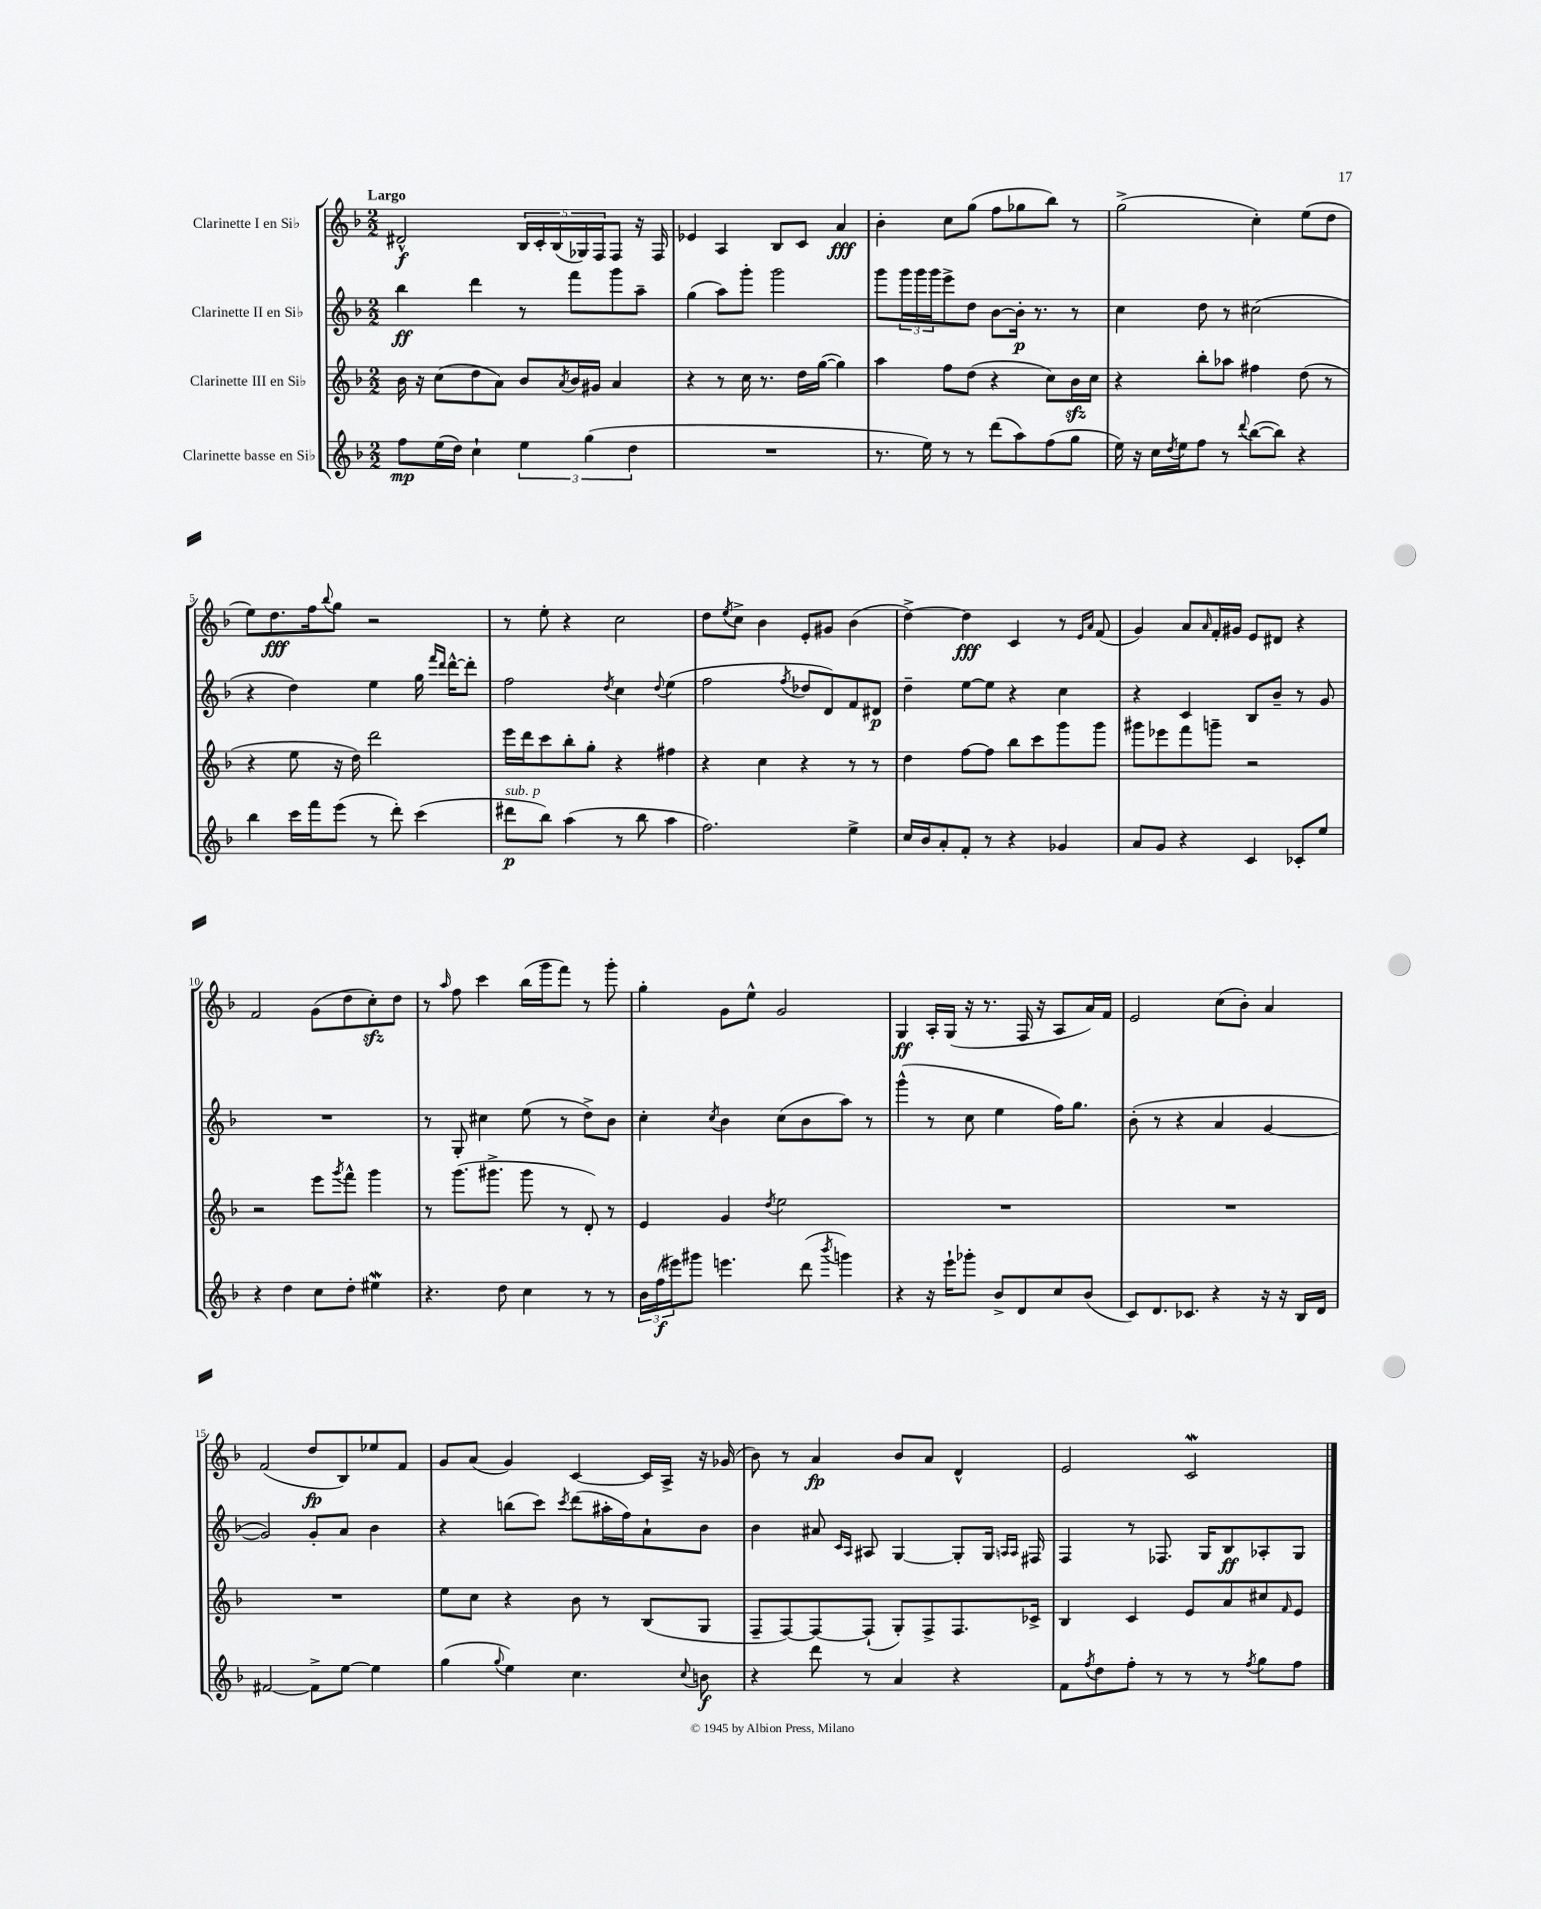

**kern	**kern	**kern	**kern
*staff4	*staff3	*staff2	*staff1
*clefG2	*clefG2	*clefG2	*clefG2
*k[b-]	*k[b-]	*k[b-]	*k[b-]
*M2/2	*M2/2	*M2/2	*M2/2
8ff	16b-	4bb-	2d#^^
.	16r	.	.
(16ee	(8cc	.	.
16dd)	.	.	.
4cc`	8dd	4ddd	.
.	8a)	.	.
6ee	8b-	8r	20B-
.	.	.	20c'
.	.	.	(20B-
.	8qa	.	.
.	16b-	8fff	.
.	.	.	20G-)
(6gg	.	.	.
.	16g#	.	.
.	.	.	20F
.	4a	8ggg	8F
6dd	.	.	.
.	.	8aa~	16r
.	.	.	16F
=	=	=	=
1r	4r	(4gg	4e-
.	8r	8aa)	4A
.	16cc	8ggg'	.
.	8.r	.	.
.	.	2ggg	8B-
.	16dd	.	8c
.	([16gg	.	.
.	4gg])	.	4a
=	=	=	=
8.r	4aa	8ggg	4b-'
.	.	24ggg	.
.	.	24ggg	.
16ee)	.	.	.
.	.	24ggg	.
8r	8ff	8eee^	8cc
8r	(8dd	8dd	(8gg
(8ddd	4r	[8b-	8ff
8aa)	.	16b-']	8gg-
.	.	8.r	.
(8ff	8cc)	.	8bb-)
8gg	16b-	8r	8r
.	16cc	.	.
=	=	=	=
16ee)	4r	4cc	(2gg^
16r	.	.	.
16cc	.	.	.
8qdd	.	.	.
16ee	.	.	.
8ff	8bb-'	8dd	.
8r	8aa-	8r	.
8qqddd	.	.	.
([8bb-	4ff#	(2cc#	4cc')
8bb-])	.	.	.
4r	(8dd	.	(8ee
.	8r	.	8dd
=	=	=	=
4bb-	4r	4r	8ee)
.	.	.	8.dd
16ccc	8ee	4dd)	.
16fff	.	.	16ff
.	.	.	8qqbb-
(8eee	16r	.	8gg
.	16dd)	.	.
8r	2ddd	4ee	2r
8ddd')	.	.	.
(4ccc	.	16gg	.
.	.	16qqfff	.
.	.	16qqddd	.
.	.	[16ddd^^	.
.	.	8ddd']	.
=	=	=	=
8ddd#	16eee	2ff	8r
.	16ddd	.	.
8bb-)	8ccc	.	8ee'
(4aa	8bb-'	.	4r
.	8gg'	.	.
.	.	8qdd	.
8r	4r	4cc	2cc
8bb-	.	.	.
.	.	8qqdd	.
4aa	4ff#	(4ee	.
=	=	=	=
2.ff)	4r	2ff	8dd
.	.	.	8qee
.	.	.	8cc^
.	4cc	.	4b-
.	.	8qff	.
.	4r	8dd-	8e'
.	.	8d)	8g#
4ee^	8r	8f	(4b-
.	8r	8d#	.
=	=	=	=
16cc	4dd	4dd~	[4dd^)
16b-	.	.	.
8a'	.	.	.
8f'	[8ff	[8ee	4dd]
8r	8ff]	8ee]	.
4r	8bb-	4r	4c
.	8ccc	.	.
4g-	8ggg	4cc	8r
.	.	.	16qqe
.	.	.	16qqa
.	8ggg	.	(8f
=	=	=	=
8a	8ggg#	4r	4g)
8g	8eee-	.	.
4r	8fff	4c	8a
.	.	.	16qqa
.	8ggg~	.	16f'
.	.	.	16g#
4c	2r	8B-	8e
.	.	8b-~	8d#
8c-'	.	8r	4r
8ee	.	8g	.
=	=	=	=
4r	2r	1r	2f
4dd	.	.	.
8cc	8eee	.	(8g
.	8qggg	.	.
8dd'	8fff^^	.	8dd
4ee#	4ggg	.	8cc')
.	.	.	8dd
=	=	=	=
4.r	8r	8r	8r
.	.	.	16qqaa
.	(8.ggg	8G'	8ff
.	.	4cc#	4ccc
.	8.ggg#^	.	.
8dd	.	.	.
4cc	8ggg#	(8ee	(16bb-
.	.	.	16ggg
.	8r	8r	8fff)
8r	8d')	8dd^)	8r
8r	8r	8b-	8ggg'
=	=	=	=
24b-	4e	4cc'	4gg'
(24ff	.	.	.
24eee#)	.	.	.
8ggg#	.	.	.
.	.	8qcc	.
4.eee	4g	4b-	8g
.	.	.	8ee^^
.	8qdd	.	.
.	2ee	(8cc	2g
(8ddd	.	8b-	.
8qbbb-	.	.	.
4ggg)	.	8aa)	.
.	.	8r	.
=	=	=	=
4r	1r	(4ggg^^	4G
16r	.	8r	16A'
16eee`	.	.	(16G
8ggg-'	.	8cc	16r
.	.	.	8.r
8b-^	.	4ee	.
8d	.	.	16F
.	.	.	16r
8cc	.	16ff)	8A
.	.	8.gg	.
(8b-	.	.	16a)
.	.	.	16f
=	=	=	=
8c)	1r	(8b-'	2e
8.d	.	8r	.
.	.	4r	.
8.c-	.	.	.
4r	.	4a	(8cc
.	.	.	8b-')
16r	.	[4g	4a
16r	.	.	.
16B-	.	.	.
16d	.	.	.
=	=	=	=
[2f#	1r	2g])	(2f
8f#^]	.	8g'	8dd
[8ee	.	8a	8B-)
4ee]	.	4b-	8ee-
.	.	.	8f
=	=	=	=
(4gg	8ee	4r	8g
.	8cc	.	(8a
8qqgg	.	.	.
4ee)	4r	(8bb	4g)
.	.	8ccc)	.
.	.	8qccc	.
4.cc	8b-	(8ddd	[4c
.	8r	16aa#'	.
.	.	16ff)	.
.	(8B-	8a`	16c]
.	.	.	16A^
8qqcc	.	.	.
8b	8G	8b-	16r
.	.	.	(16g-
=	=	=	=
4r	8F~	4b-	8b-)
.	[8F)	.	8r
8ddd	8F_	8a#	4a
.	.	16qqc	.
.	.	16qqA	.
8r	(8F`]	8A#	.
4a	8G')	[4G	8b-
.	8F^	.	8a
4r	8.F	8G']	4d^^
.	.	16G	.
.	.	16qqA	.
.	.	16qqA	.
.	16c-^	16F#	.
=	=	=	=
8f	4B-	4F	2e
8qff	.	.	.
8dd	.	.	.
8ff'	4c	8r	.
8r	.	8.F-	.
8r	8e	.	2c
.	.	16G	.
8r	8a	8B-	.
8qff	.	.	.
8gg	8cc#	8A-'	.
.	16qqf	.	.
8ff	8e	8G	.
==	==	==	==
*-	*-	*-	*-
